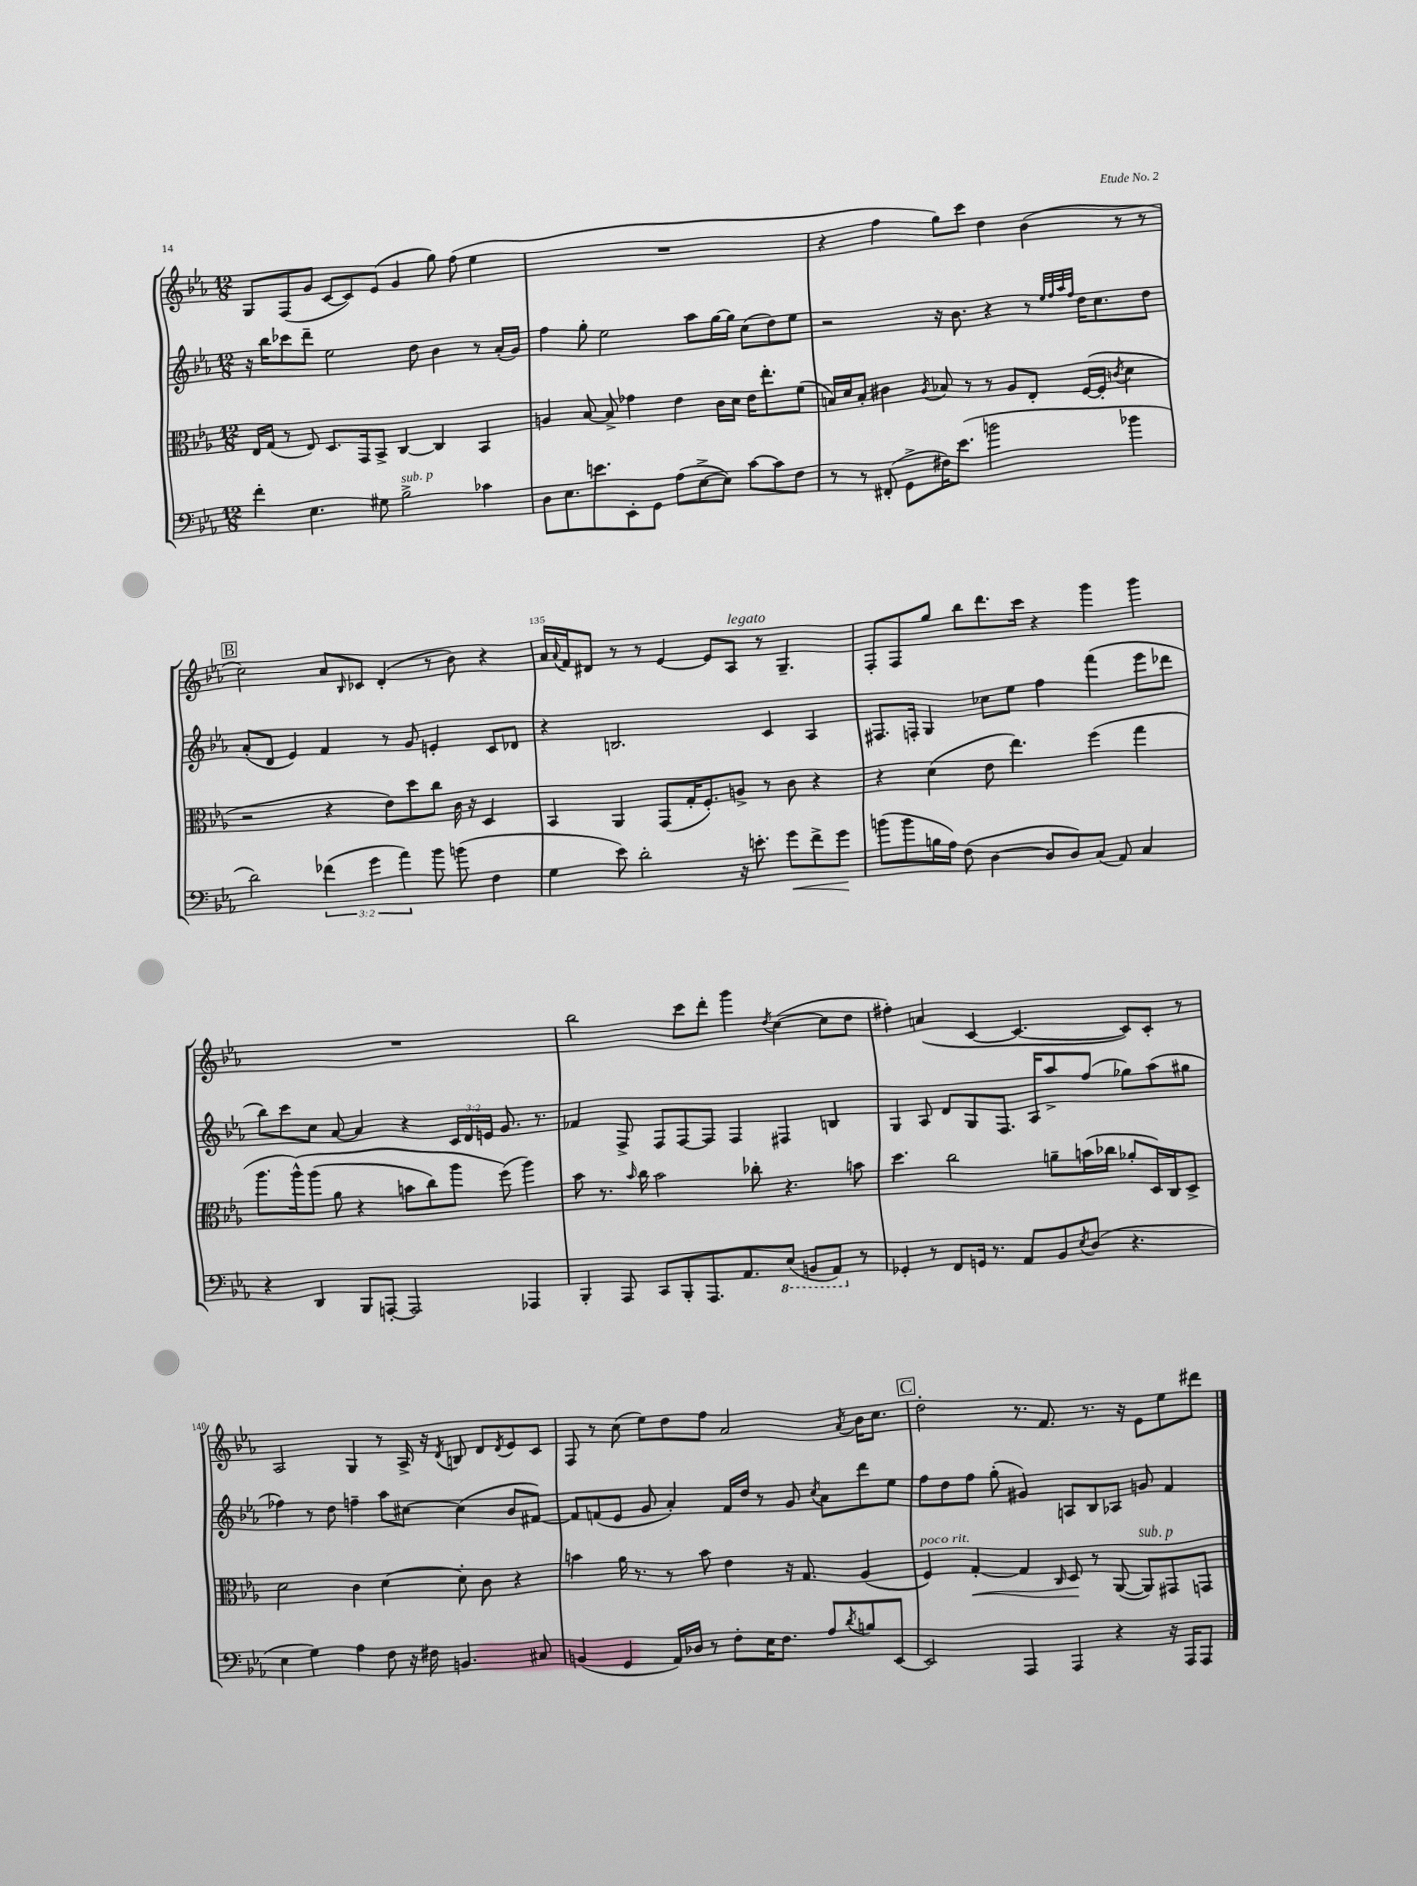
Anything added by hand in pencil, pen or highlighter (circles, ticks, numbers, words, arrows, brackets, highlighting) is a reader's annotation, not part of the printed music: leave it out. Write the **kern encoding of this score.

**kern	**kern	**kern	**kern
*staff4	*staff3	*staff2	*staff1
*clefF4	*clefC3	*clefG2	*clefG2
*k[b-e-a-]	*k[b-e-a-]	*k[b-e-a-]	*k[b-e-a-]
*M12/8	*M12/8	*M12/8	*M12/8
4f'	16E-	16r	8G
.	(16G	16bb-	.
.	8r	8ccc-	(8F
4.E-	8E-)	8ddd~	8g
.	8.D	2ee-	[8c
.	.	.	8c])
.	16GG	.	.
8G#	8BB-^	.	(8e-
2B-^	[4C	.	4g
.	.	8dd	.
.	4C]	4b-	8gg)
.	.	.	(8ff
4c-	4BB-	8r	4ee-
.	.	(16a-'	.
.	.	16g)	.
=	=	=	=
8D	4A	4ff	1.r
8.E-	.	.	.
.	[8B-	8gg'	.
8.e	.	.	.
.	8B-^]	2ee-	.
8EE-'	4g-	.	.
8GG	.	.	.
(8A-	4e-	.	.
[8E-^	.	8aa-	.
8E-])	16c	[16gg	.
.	16d	16gg]	.
[8c	16e-	(8cc	.
.	8.ee-'	.	.
8c]	.	8dd)	.
8F	(8f	8ee-	.
=	=	=	=
8r	16B)	2r	4r
.	16d	.	.
8r	8B'	.	.
(8FF#'	4c#	.	4ff
8GG^	.	.	.
.	8qA-	.	.
16F#)	8B-	16r	8gg)
(8.e-	.	8.b-	.
.	8r	.	8ccc
2b	8r	4r	4dd
.	8A-	.	.
.	8E-'	8r	(4b-
.	.	32qqee-	.
.	.	32qqff	.
.	.	32qqaa-	.
.	.	32qqff	.
.	([16F	16dd	.
.	16F']	8.cc	.
.	8qc	.	.
4b-	4d	.	8r
.	.	8dd	8r
=	=	=	=
2d)	2r	(8a-'	2cc)
.	.	8d	.
.	.	4e-)	.
(6f-	4r	4f	8a-
.	.	.	16qqB-
.	.	.	8c-
6g	.	.	.
.	8e-)	8r	(4d'
6a-)	.	.	.
.	8dd	8g	.
8b-	8cc	4e'	8r
(8b	16c	.	8b-)
.	16r	.	.
4F	4D	8c	4r
.	.	8d-	.
=	=	=	=
4G	4BB-	4r	16a-
.	.	.	8qqa-
.	.	.	16f
.	.	.	8d#
8e-)	4AA-	2.B	8r
2d'	.	.	8r
.	(8GG	.	[4e-
.	16G'	.	.
.	8.F')	.	.
.	.	.	8e-]
16r	8A^	.	8A-
8.e'	.	.	.
.	8r	4c	8r
8g	8c	.	4.G~
8f^	4r	4A-	.
8g	.	.	.
=	=	=	=
(8b	4r	8.F#	8F'
8b	.	.	8F
.	.	16F'	.
16B	(4d	4G	8gg
16A-)	.	.	.
(8F	.	.	8bb-
[4D	8e-	8cc-	8.ddd
.	4.ee-)	8ee-	.
.	.	.	16ccc
8D]	.	4ff	4r
8D)	.	.	.
(8C	(4ff	(4fff	4ggg
8AA-)	.	.	.
4C	4gg	8eee-	4ggg
.	.	8ddd-	.
=	=	=	=
4r	8.aa-	8bb-)	1.r
.	.	8ccc	.
.	&(16aa-^^)	.	.
4DD	(8aa-	8cc	.
.	8a-	[8a-	.
8BBB-	4r	4a-]	.
[8AAA'	.	.	.
2AAA]	8b	4r	.
.	8cc)	.	.
.	8aa-	24c	.
.	.	24d	.
.	.	24e	.
.	(8ff&)	8.g	.
4AAA-	4aa-)	.	.
.	.	8.r	.
=	=	=	=
4BBB-'	8b-	4f-	2bb-
.	8.r	.	.
8AAA-	.	8F^	.
.	16qqb-	.	.
.	16cc	.	.
8CC	2b-	8F	.
8BBB-'	.	[8F	8ccc
8.AAA-	.	8F]	8ddd'
.	.	4F	4ggg
8.AA-	.	.	.
.	8cc-'	.	.
.	.	.	8qdd
(8EE-	4.r	4F#	([4cc
8BBB	.	.	.
8AAA-)	.	4B	8cc]
8r	8b	.	8dd
=	=	=	=
4GG-'	4.dd	4G	4ff#')
8r	.	8A-	(4a
8FF	2cc	8d	.
16GG	.	8G	[4c
8.r	.	.	.
.	.	8.F	.
8AA-	.	.	4.c_
.	.	16A-	.
8BB-	8a~	8aa-^	.
8qE-	.	.	.
(8D	(16b	(8ff	.
.	16cc-	.	.
4.r	8a-'	8gg-)	8c])
.	16D)	(8aa-	8c'
.	16C	.	.
.	8D^	8gg#	8r
=	=	=	=
4E-	2d	4ff-)	2A-
4G)	.	8r	.
.	.	8dd	.
4A-	4c	4ff~	4G
8F	[4d	8aa-	8r
16r	.	[8cc#	16A-^
16F#	.	.	16r
.	.	.	8qd
4.BB	8d']	(4cc#]	8B
.	8c	.	8d
.	.	.	8qd
.	4r	8b-	8e-
8C#	.	[8f#)	8c
=	=	=	=
(4BB	4b	8f#]	8F
.	.	(8f	8r
4GG	16a-	8e-	(8cc
.	8.r	.	.
.	.	8g	8ee-)
16AA-)	8r	4a-')	8dd
16D-	.	.	.
8r	8b	.	8ff
8F'	4e-	16f	2a-
.	.	16dd	.
16E-	.	8r	.
8.F	.	.	.
.	16r	8g	.
.	8.G	.	.
.	.	8qcc	.
8A-	.	8a-	.
8qd	.	.	8qa-
8B	(4A-	8ddd	16b-
.	.	.	8.cc
[8EE-	.	8ee-	.
=	=	=	=
2EE-]	4F)	8ff	2dd'
.	.	8dd	.
.	[4G'	8ff	.
.	.	(8gg'	.
4AAA-	4G]	4g#)	8.r
.	.	.	8.f
.	16qqC	.	.
4AAA-	8D	8A	.
.	8r	8B-	8.r
4r	([8AA-	8A-	.
.	.	.	16r
.	8AA-])	8g	8e-
16r	8GG#	4f	8ee-
16AAA-	.	.	.
8AAA-	8GG	.	8ddd#
==	==	==	==
*-	*-	*-	*-
